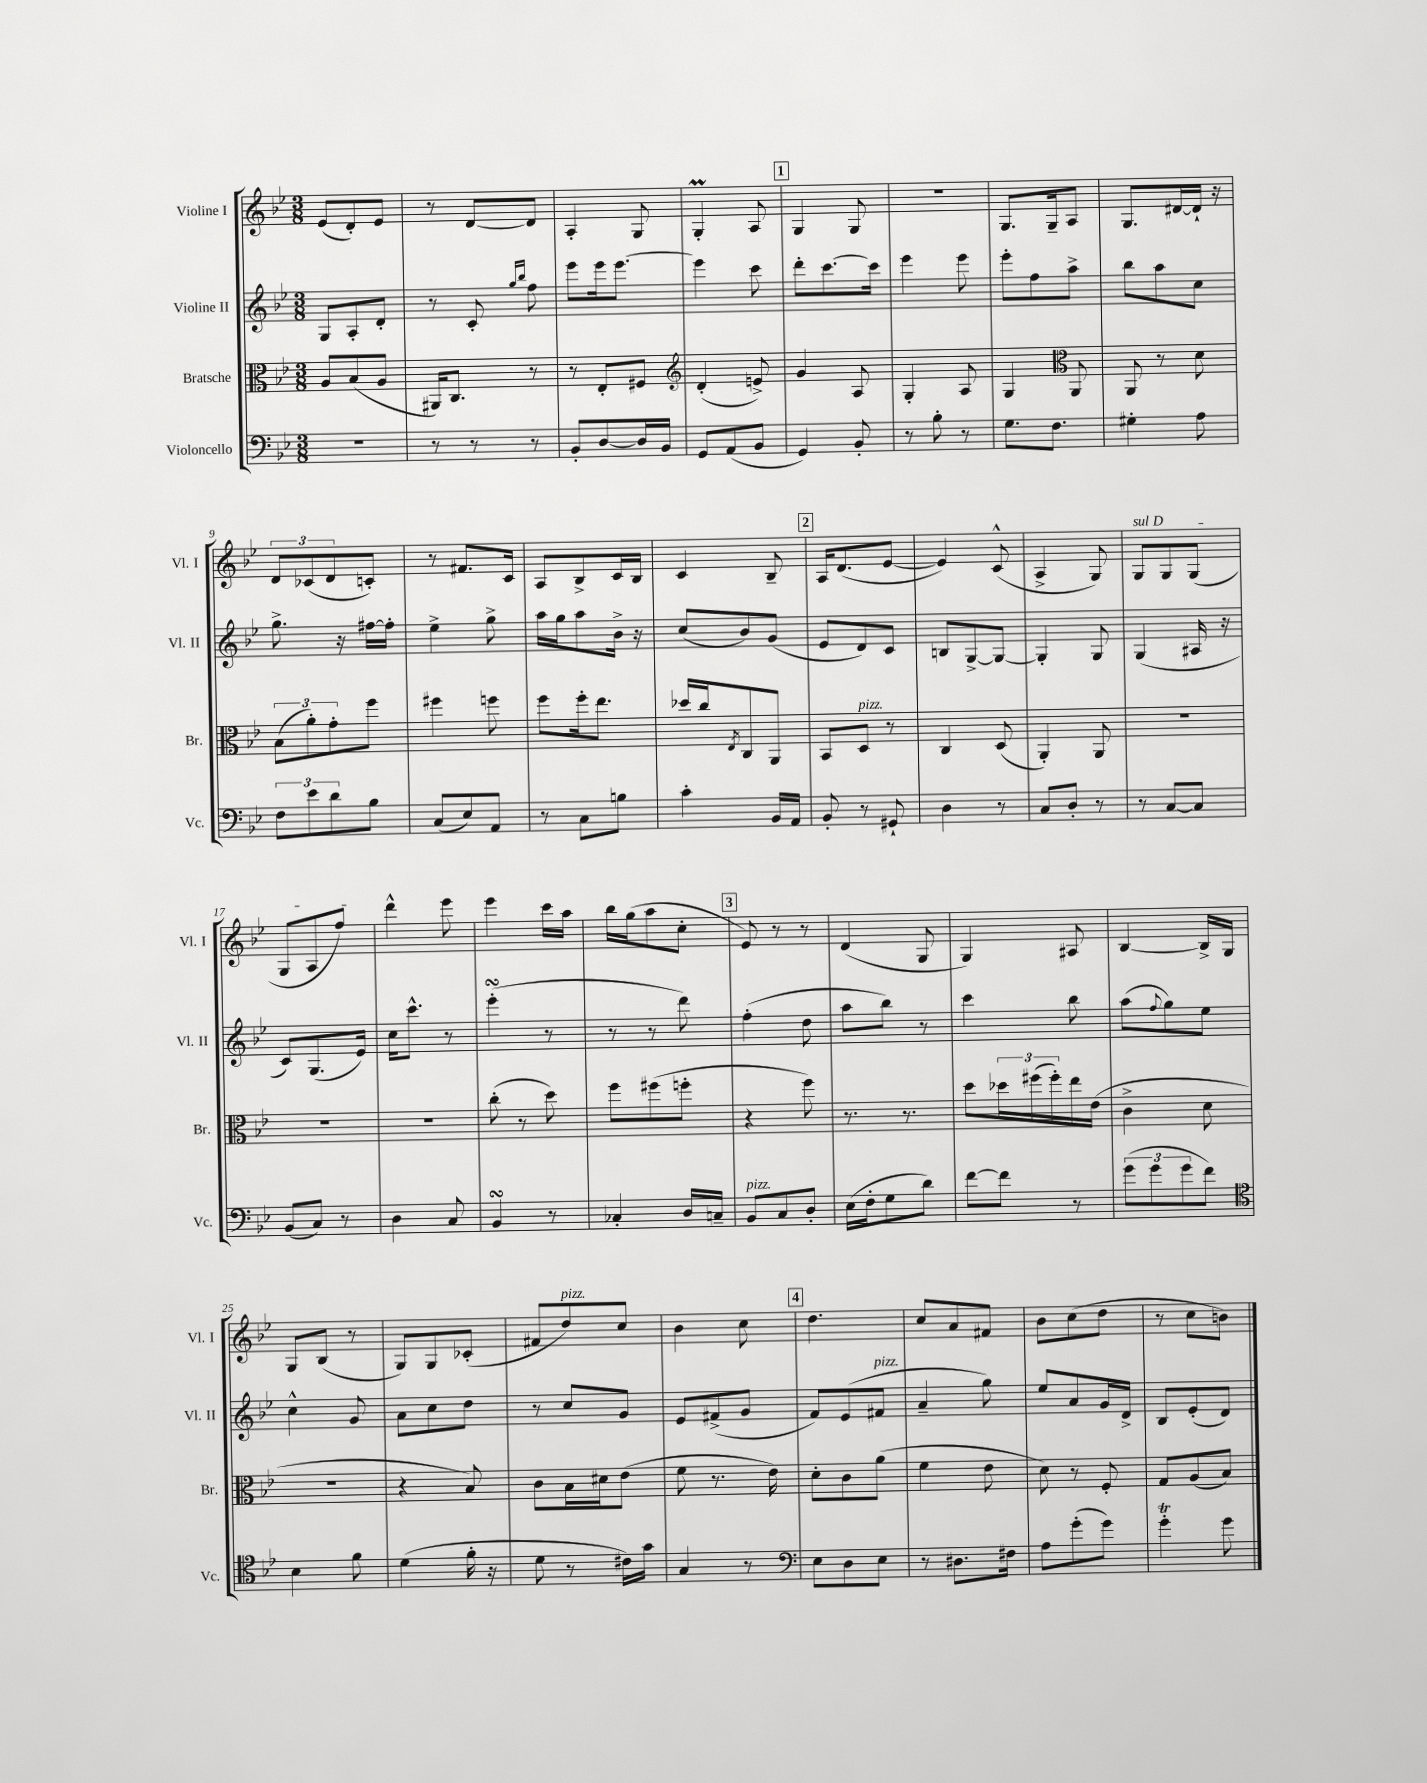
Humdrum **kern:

**kern	**kern	**kern	**kern
*part4	*part3	*part2	*part1
*staff4	*staff3	*staff2	*staff1
*I"Violoncello	*I"Bratsche	*I"Violine II	*I"Violine I
*I'Vc.	*I'Br.	*I'Vl. II	*I'Vl. I
*clefF4	*clefC3	*clefG2	*clefG2
*k[b-e-]	*k[b-e-]	*k[b-e-]	*k[b-e-]
*M3/8	*M3/8	*M3/8	*M3/8
=1	=1	=1	=1
4.r	8A/L	8G/L	(8e-/L
.	(8B-/	8A'/	8d'/)
.	8A/J	8d'/J	8e-/J
=2	=2	=2	=2
8r	16AA#X/KL)	8r	8r
.	8.C/J	.	.
8r	.	8c'/	[8d/L
.	.	16qqgg/LL	.
.	.	16qqbb-/JJ	.
8r	8r	8ff\	8d/J]
=3	=3	=3	=3
8BB-'/L	8r	8eee-\L	4A'/
[8D/	8E-'/L	16eee-\k	.
.	.	[8.eee-\J	.
16D/L]	8F#X/J	.	8G/
16BB-/JJ	.	.	.
=4	=4	=4	=4
*	*clefG2	*	*
8GG/L	(4d'/	4eee-\]	4GM'/
(8AA/	.	.	.
8BB-/J	8en^/)	8ccc\	8A/
!!LO:REH:place=s1:t=1
=5	=5	=5	=5
4GG/)	4g/	8ddd'\L	4G/
.	.	[8.ccc\	.
8BB-'/	8A/	.	8G/
.	.	16ccc\Jk]	.
=6	=6	=6	=6
8r	4G'/	4eee-\	4.r
8B-'\	.	.	.
8r	8A/	8eee-\	.
=7	=7	=7	=7
8.G\L	4G/	8eee-'\L	8.G/L
.	.	8ff\	.
8.F\J	.	.	16G~/k
*	*clefC3	*	*
.	8AA/	8aa^\J	8A/J
=8	=8	=8	=8
4G#X'\	8AA/	8bb-\L	8.G/L
.	8r	8aa\	.
.	.	.	[16d#X/L
8A\	8d\	8cc\J	16d#`/JJ]
.	.	.	16r
!!LO:LB:g=z
=9	=9	=9	=9
12F\L	(12B-\L	8.gg^\	12d/L
12e-\	12a'\)	.	(12c-X/
12d\	12g'\	.	12d/
.	.	16r	.
8B-\J	8ff\J	[16ff#X\LL	8cn'/J)
.	.	16ff#'\JJ]	.
=10	=10	=10	=10
(8C/L	4ff#X\	4ee-^\	8r
8E-/)	.	.	8.f#X/L
8AA/J	8ffn\	8gg^\	.
.	.	.	16c/Jk
=11	=11	=11	=11
8r	8ff\L	16aa\LL	8A/L
.	.	16gg\J	.
8C\L	16ff'\k	8aa\	8B-^/
.	8.ee-\J	.	.
8Bn\J	.	16b-^\Jk	16c/L
.	.	16r	16B-/JJ
=12	=12	=12	=12
4c'\	16dd-X/LL	(8cc/L	4c/
.	16cc/J	.	.
.	8qE-/	.	.
.	8C/	8b-/)	.
16BB-/LL	8AA/J	(8g/J	8B-~/
16AA/JJ	.	.	.
!!LO:REH:place=s1:t=2
=13	=13	=13	=13
8BB-'/	8BB-/L	8e-/L	16A/KL
.	.	.	(8.d/
!	!LO:TX:a:i:t=pizz.	!	!
8r	8D/J	8d/)	.
8GG#X`/	8r	8c/J	[8e-/J
=14	=14	=14	=14
4D\	4C/	8Bn/L	4e-/])
.	.	[8G^/	.
8r	(8D/	8G/J_	(8c^^/
=15	=15	=15	=15
8C/L	4AA'/)	4G'/]	4A^/
8D'/J	.	.	.
8r	8AA/	8G/	8G/)
=16	=16	=16	=16
!	!	!	!LO:TX:a:i:t=sul D
8r	4.r	(4G/	8G/L
[8C/L	.	.	8G/
8C/J]	.	16A#X/	(8G/J
.	.	16r	.
!!LO:LB:g=z
=17	=17	=17	=17
(8BB-/L	4.r	8c/L)	8G/L
8C/J)	.	(8.G/	8A/
8r	.	.	8ff/J)
.	.	16e-/Jk)	.
=18	=18	=18	=18
4D\	4.r	16cc\KL	4ddd^^\
.	.	8.ccc^^\J	.
8C/	.	8r	8eee-\
=19	=19	=19	=19
4BB-sSSs/	(8cc'\	(4eee-sSSs'\	4eee-\
.	8r	.	.
8r	8dd\)	8r	16ccc\LL
.	.	.	16aa\JJ
=20	=20	=20	=20
4C-X'/	8ff\L	8r	16bb-\LL
.	.	.	(16gg\J
.	(8ff#X\	8r	8aa\
16D/LL	8ffn'\J	8ddd\)	8cc'\J
16Cn~/JJ	.	.	.
!!LO:REH:place=s1:t=3
=21	=21	=21	=21
!LO:TX:a:i:t=pizz.	!	!	!
8BB-/L	4r	(4ff'\	8e-/)
8C/	.	.	8r
8D'/J	8ff\)	8dd\	8r
=22	=22	=22	=22
(16E-\LL	8.r	8aa\L	(4d/
16F'\J	.	.	.
8G\	.	8bb-\J)	.
.	8.r	.	.
8d\J)	.	8r	8G/
=23	=23	=23	=23
[8f\L	8dd\L	4ccc\	4G/)
8f\J]	24dd-X\L	.	.
.	(24ff#X\	.	.
.	24ff#'\)	.	.
8r	16ee-\	8bb-\	8A#X/
.	(16e-\JJ	.	.
=24	=24	=24	=24
(12g\L	4c^\	(8aa\L	[4B-/
12g\	.	.	.
.	.	8qqff/	.
.	.	8gg\)	.
12g\	.	.	.
8f\J)	8d\	8ee-\J	16B-^/LL]
.	.	.	16G/JJ
!!LO:LB:g=z
=25	=25	=25	=25
*clefC4	*	*	*
4B-\	4.r	4cc^^\	8G/L
.	.	.	(8B-/J
8f\	.	8g/	8r
=26	=26	=26	=26
(4d\	4r	8a\L	8G/L)
.	.	8cc\	8G/
16f'\	8B-/)	8dd\J	(8c-X'/J
16r	.	.	.
=27	=27	=27	=27
8d\	8c\L	8r	8f#X/L
!	!	!	!LO:TX:a:i:t=pizz.
8r	16B-\L	8cc/L	8dd/)
.	16d#X\J	.	.
16c#X\LL)	(8e-\J	8g/J	8cc/J
16g\JJ	.	.	.
=28	=28	=28	=28
4G/	8f\	8e-/L	4b-\
.	8.r	(8f#X^/	.
8r	.	8g/J	8cc\
.	16e-\)	.	.
!!LO:REH:place=s1:t=4
=29	=29	=29	=29
*clefF4	*	*	*
8E-\L	8d'\L	8f/L)	4.dd\
8D\	8c\	(8e-/	.
!	!	!LO:TX:a:i:t=pizz.	!
8E-\J	(8a\J	8f#X/J	.
=30	=30	=30	=30
8r	4f\	4a~/	8cc/L
8.D#X\L	.	.	8a/
.	8e-\	8gg\)	8f#X/J
16F#X\Jk	.	.	.
=31	=31	=31	=31
8A\L	8d\)	8ee-/L	8b-\L
(8g'\	8r	8a/	(8cc\
8g\J)	8F'/	16g/L	8dd\J
.	.	16d^/JJ	.
=32	=32	=32	=32
4gT'\	8G/L	8B-/L	8r
.	(8A/	(8e-'/	8cc\L
8g\	8B-/J)	8d/J)	8bn\J)
==	==	==	==
*-	*-	*-	*-
